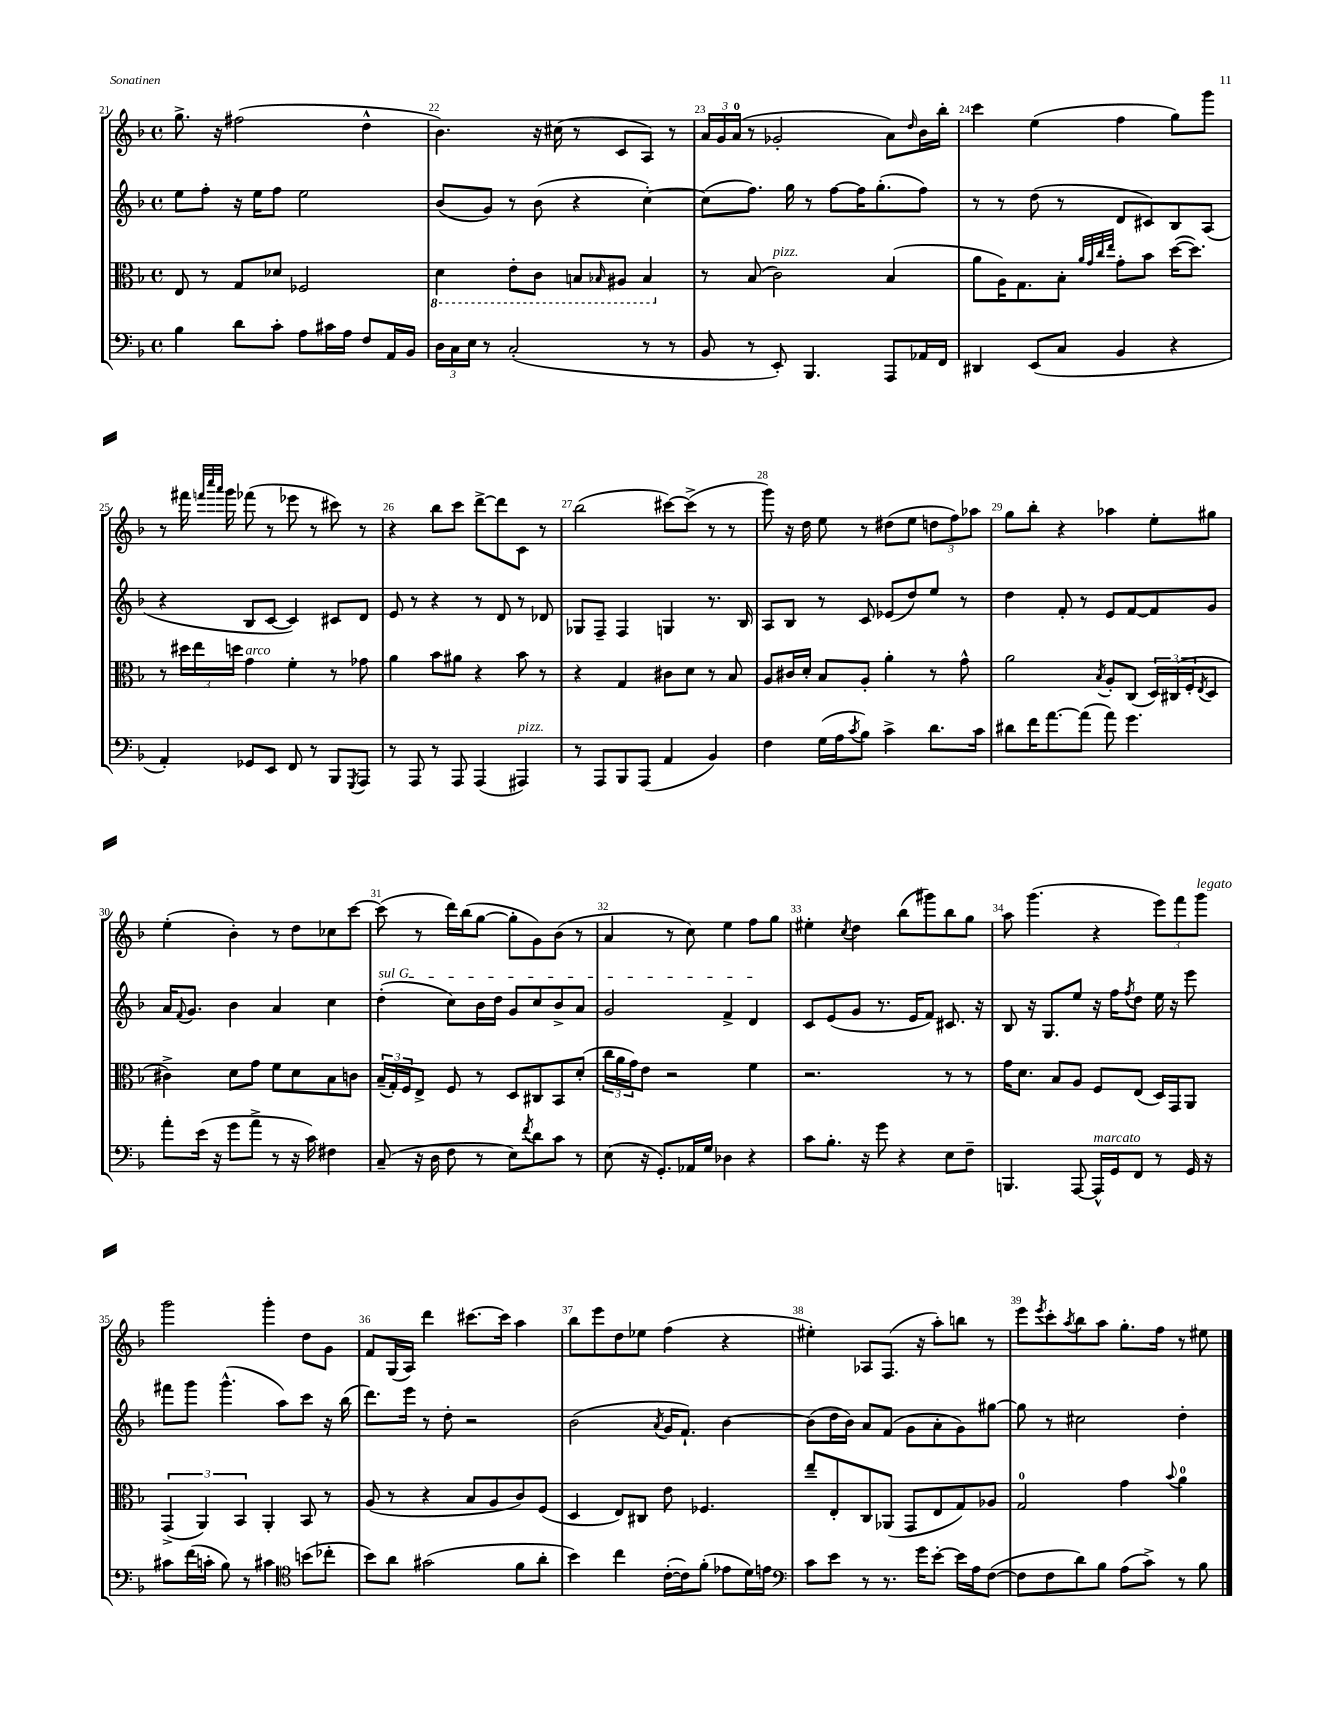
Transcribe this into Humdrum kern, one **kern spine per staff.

**kern	**kern	**kern	**kern
*staff4	*staff3	*staff2	*staff1
*clefF4	*clefC3	*clefG2	*clefG2
*k[b-]	*k[b-]	*k[b-]	*k[b-]
*M4/4	*M4/4	*M4/4	*M4/4
*met(c)	*met(c)	*met(c)	*met(c)
4B-	8E	8ee	8.gg^
.	8r	8ff'	.
.	.	.	16r
8d	8G	16r	(2ff#
.	.	16ee	.
8c'	8d-	8ff	.
8A	2F-	2ee	.
16c#	.	.	.
16A	.	.	.
8F	.	.	4dd^^
16AA	.	.	.
16BB-	.	.	.
=	=	=	=
24D	4D	(8b-	4.b-)
24C	.	.	.
24E	.	.	.
8r	.	8g)	.
(2C'	8E'	8r	.
.	8C	(8b-	16r
.	.	.	(16cc#
.	8BB	4r	8r
.	16qqBB-	.	.
.	8AA#	.	8c
8r	4BB-	[4cc')	8A)
8r	.	.	8r
=	=	=	=
8BB-	8r	(8cc]	24a
.	.	.	24g
.	.	.	(24a
8r	(8B-	8.ff)	8r
8EE')	2c)	.	2g-'
.	.	16gg	.
4.BBB-	.	8r	.
.	.	[8ff	.
.	.	16ff]	.
.	.	(8.gg'	.
8AAA	(4B-	.	8a)
.	.	.	16qqdd
16AA-	.	8ff)	16b-
16FF	.	.	16bb-'
=	=	=	=
4DD#	8a	8r	4ccc
.	16A)	8r	.
.	8.G	.	.
(8EE	.	(8dd	(4ee
8C	8B-'	8r	.
.	32qqa	.	.
.	32qqg	.	.
.	32qqcc	.	.
.	32qqee	.	.
4BB-	8g'	8d	4ff
.	8b-	8c#)	.
4r	([16dd	8B-	8gg)
.	8.dd])	.	.
.	.	(8A	8ggg
=	=	=	=
4AA')	8r	4r	8r
.	24dd#	.	16fff#
.	24ee	.	.
.	.	.	32qqfff
.	.	.	32qqcccc
.	.	.	32qqaaa
.	.	.	16ggg
.	24dd	.	.
8GG-	4g	8B-	(8fff-
8EE	.	[8c	8r
8FF	4f'	4c])	8eee-
8r	.	.	8r
8BBB-	8r	8c#	8ccc#)
8qGGG	.	.	.
8AAA	8g-	8d	8r
=	=	=	=
8r	4a	8e	4r
8AAA	.	8r	.
8r	8b-	4r	8bb-
8AAA	8a#	.	8ccc
(4AAA	4r	8r	[8ddd^
.	.	8d	8ddd]
4AAA#)	8b-	8r	8c
.	8r	8d-	8r
=	=	=	=
8r	4r	8G-	(2bb-
8AAA	.	8F~	.
8BBB-	4G	4F	.
(8AAA	.	.	.
4AA	8c#	4G	[8ccc#)
.	8d	.	(8ccc#^]
4BB-)	8r	8.r	8r
.	8B-	.	8r
.	.	16B-	.
=	=	=	=
4F	8A	8A	8ggg)
.	16c#	8B-	16r
.	16d'	.	16dd
(16G	8B-	8r	8ee
16A	.	.	.
8qc	.	.	.
8B-)	8A'	8c	8r
4c^	4a'	(8e-	(8dd#
.	.	8dd)	8ee
8.d	8r	8ee	12dd
.	.	.	12ff)
.	8g^^	8r	.
.	.	.	12aa-
16c	.	.	.
=	=	=	=
8d#	2a	4dd	8gg
16f	.	.	8bb-'
[8.a	.	.	.
.	.	8f'	4r
(8a]	.	8r	.
.	8qB-	.	.
8a)	8A'	8e	4aa-
4.g	(8C	[8f	.
.	24D)	8f]	8ee'
.	(24C#	.	.
.	24F'	.	.
.	8qE	.	.
.	8D	8g	8gg#
=	=	=	=
8a'	4c#^)	16a	(4ee'
.	.	8qqf	.
.	.	8.g	.
(16e	.	.	.
16r	.	.	.
8g	8d	4b-	4b-')
8a^	8g	.	.
8r	8f	4a	8r
16r	8d	.	8dd
16c)	.	.	.
4F#	8B-	4cc	8cc-
.	8c	.	[8ccc
=	=	=	=
(8C~	(24B-~	(4dd'	(8ccc]
.	24G')	.	.
.	24F	.	.
16r	8E^	.	8r
16D	.	.	.
8F	8F	8cc)	16ddd)
.	.	.	(16bb-
8r	8r	16b-	[8gg
.	.	16dd	.
8E)	8D	8g	8gg']
8qf	.	.	.
8d	8C#	8cc	8g)
8c	8BB-	8b-^	(8b-
8r	(8d'	8a	8r
=	=	=	=
(8E	24cc	2g	4a
.	24a	.	.
.	24g)	.	.
16r	8e	.	.
8.GG')	.	.	.
.	2r	.	8r
16AA-	.	.	8cc)
16G	.	.	.
4D-	.	4f^	4ee
4r	4f	4d	8ff
.	.	.	8gg
=	=	=	=
8c	2.r	8c	4ee#'
8.B-'	.	(8e	.
.	.	.	8qcc
.	.	8g	4dd
16r	.	.	.
8g	.	8.r	.
4r	.	.	(8bb-
.	.	16e	.
.	.	8f)	8ggg#)
8E	8r	8.c#	8bb-
8F~	8r	.	8gg
.	.	16r	.
=	=	=	=
4.BBB	16g	8B-	8aa
.	8.d	.	.
.	.	16r	(4.ggg
.	.	8.G	.
.	8B-	.	.
[8AAA	8A	8ee	.
16AAA^^]	8F	16r	4r
16GG	.	16ff	.
.	.	8qff	.
8FF	(8E	8dd	.
8r	16D)	16ee	12eee)
.	16GG	16r	.
.	.	.	12fff
16GG	8AA	8eee	.
.	.	.	12ggg
16r	.	.	.
=	=	=	=
8c#	(6GG^	8fff#	2ggg
(16f	.	8ggg	.
.	6AA)	.	.
16c'	.	.	.
8B-)	.	(4.ggg^^	.
.	6BB-	.	.
8r	.	.	.
4c#	4AA'	.	4ggg'
.	.	8aa)	.
*clefC4	*	*	*
(8b	8BB-	8ccc	8dd
8cc-'	8r	16r	8g
.	.	(16bb-	.
=	=	=	=
8b-)	(8A	8.ddd)	8f
8a	8r	.	(16G
.	.	16eee	16A)
(2g#	4r	8r	4ddd
.	.	8dd'	.
.	8B-	2r	[8.ccc#
.	8A	.	.
.	.	.	16ccc#]
8f	8c)	.	4aa
8a'	(8F	.	.
=	=	=	=
4b-)	4D	(2b-	8bb-
.	.	.	8eee
4cc	8E)	.	8dd
.	8C#	.	8ee-
.	.	8qa	.
([16c'	8e	16g	(4ff
16c])	.	8.f`)	.
(8f'	4.F-	.	.
8e-	.	[4b-	4r
16d)	.	.	.
16e	.	.	.
=	=	=	=
*clefF4	*	*	*
8c	8ee~	(8b-]	4ee#')
8e	8E'	16dd	.
.	.	16b-)	.
8r	8C	8a	8A-
8.r	(8AA-	(8f	(8.F
.	8GG	8g	.
16g	.	.	16r
[8e'	8E	8a'	8aa')
16e]	8G)	8g)	8bb
16A	.	.	.
([8F	8A-	[8gg#	8r
=	=	=	=
8F]	2G	8gg#]	8eee
.	.	.	8qeee
8F	.	8r	8ccc'
.	.	.	8qaa
8d)	.	2cc#	8bb-
8B-	.	.	8aa
(8A	4g	.	8.gg'
8c^)	.	.	.
.	.	.	16ff
.	8qqb-	.	.
8r	4a	4dd'	8r
8B-	.	.	8ee#
==	==	==	==
*-	*-	*-	*-
